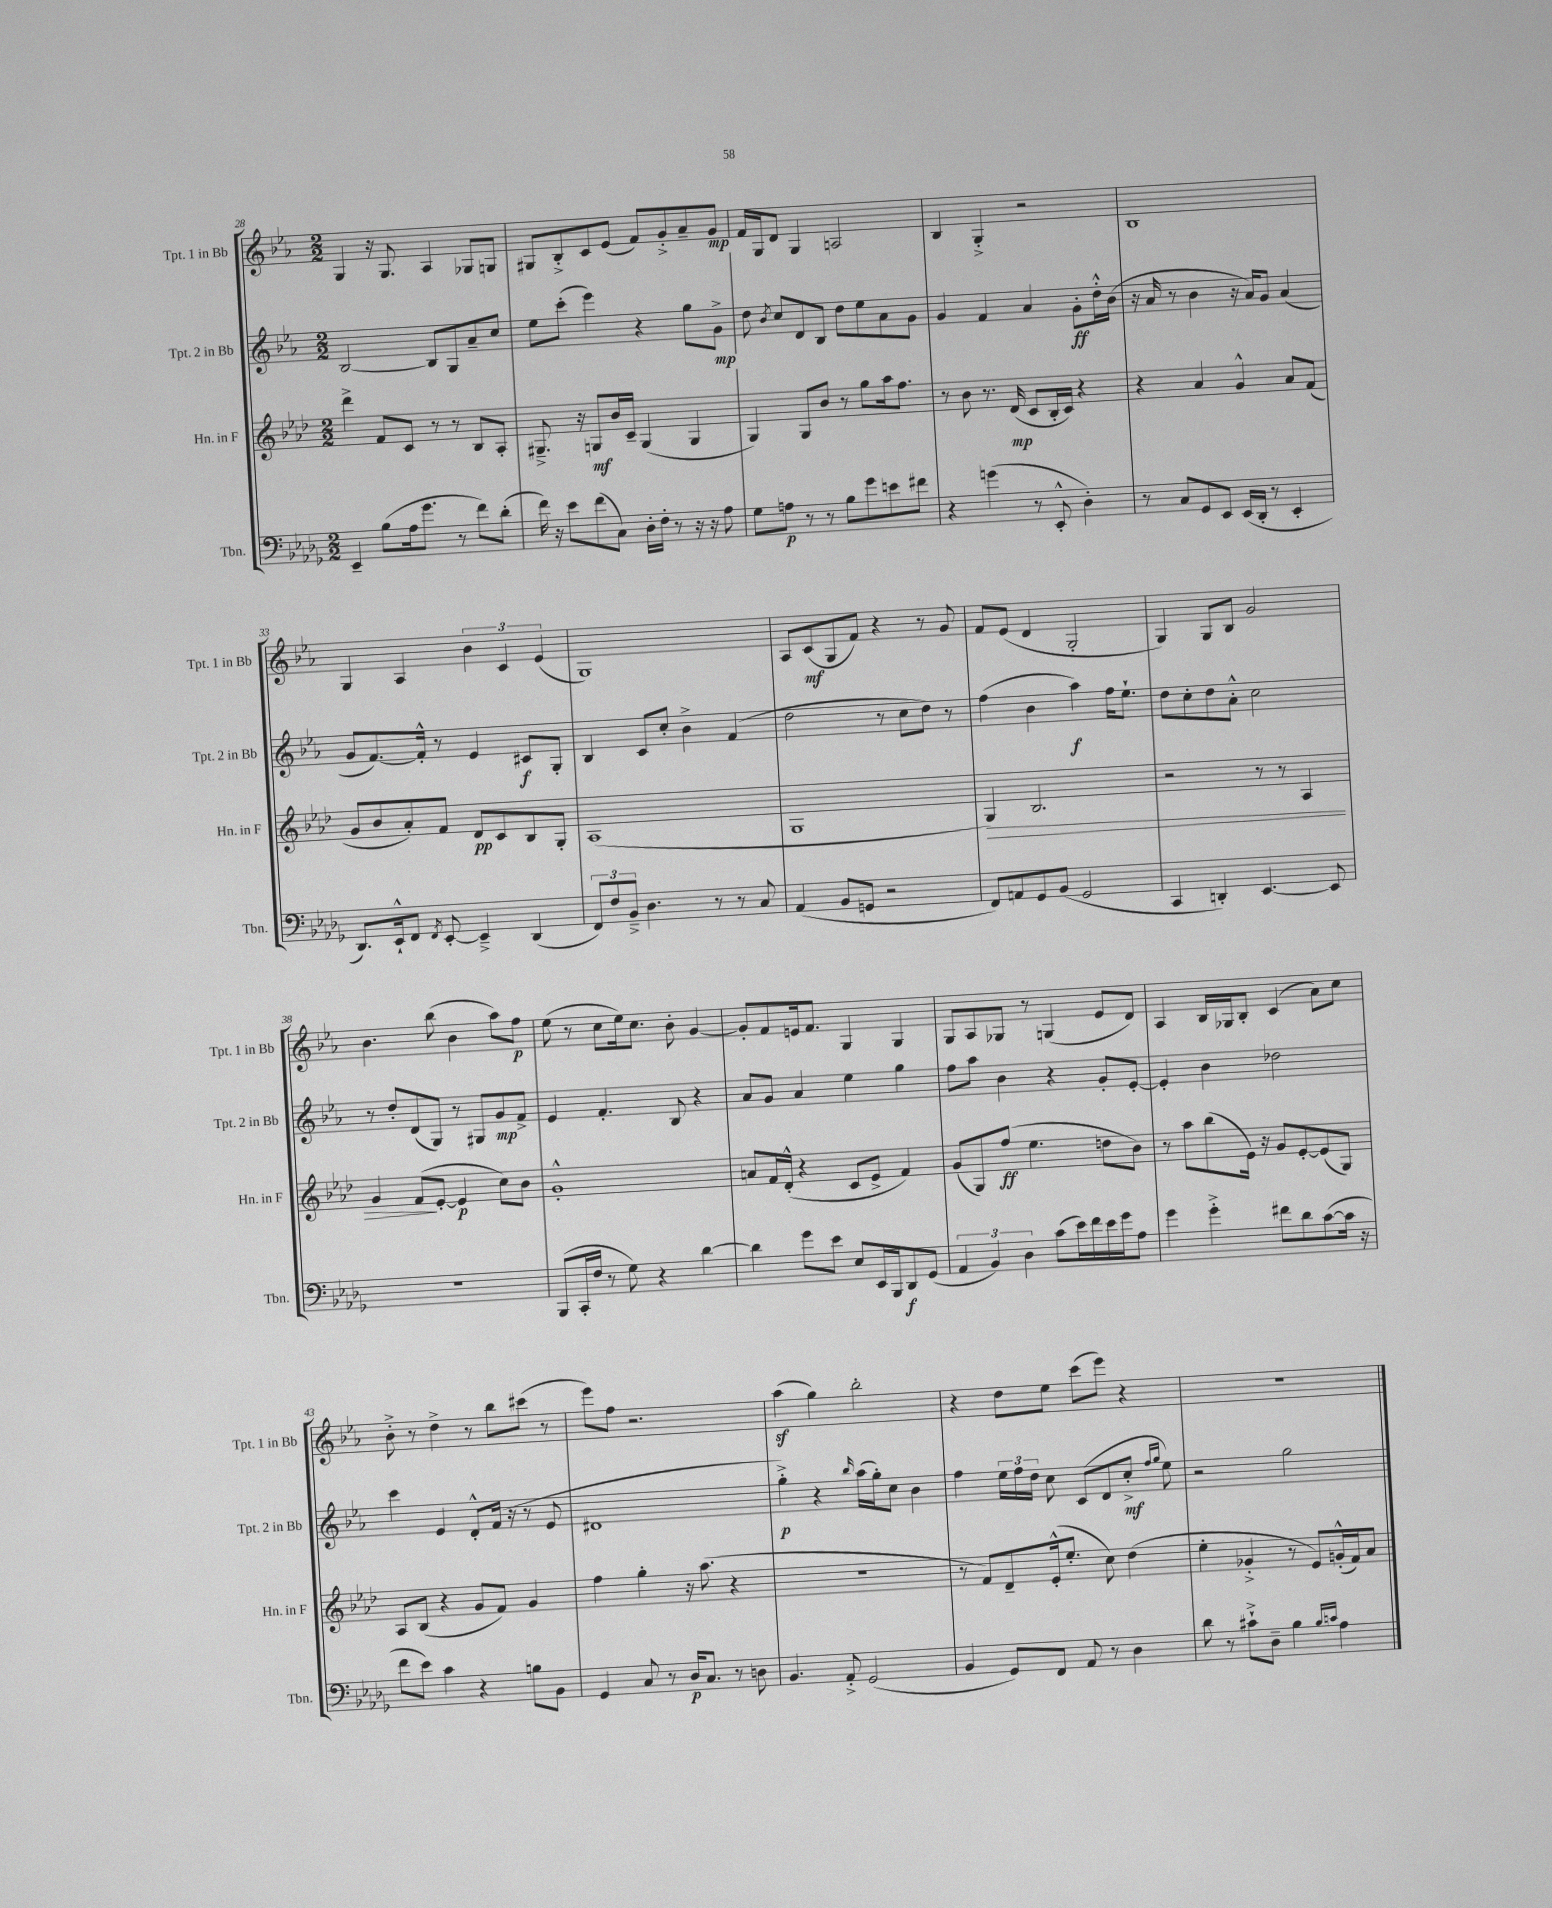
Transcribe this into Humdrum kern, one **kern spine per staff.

**kern	**kern	**kern	**kern
*staff4	*staff3	*staff2	*staff1
*clefF4	*clefG2	*clefG2	*clefG2
*k[b-e-a-d-g-]	*k[b-e-a-d-]	*k[b-e-a-]	*k[b-e-a-]
*M2/2	*M2/2	*M2/2	*M2/2
4EE-~/	4ddd-^\	[2B-/	4G/
(8B-\L	8f/L	.	16r
.	.	.	8.G/
16A-\k	8c/J	.	.
8.g-\J	.	.	.
.	8r	8B-/]L	4A-/
8r	8r	8G/	.
8f\L)	8B-/L	8a-~/	8G-/L
(8d-'\J	8A-'/J	8cc/J	8G/J
=	=	=	=
16f\)	8.G#~^/	8ee-\L	8G#/L
16r	.	.	.
8e-\L	.	(8ccc'\J	8B-'^/
.	16r	.	.
(8f\	8G/L	4eee-\)	8c/
8C\J)	16b-/L	.	(8e-/J
.	16c~/JJ	.	.
16D-'\LL	(4G/	4r	8f/L)
16F'\JJ	.	.	.
8r	.	.	8g'^/
16r	4G/	8gg\L	8a-~/
16r	.	.	.
8A-\	.	8g^\J	8g/J
=	=	=	=
8G-\L	4G/)	8dd\	16f/LL
.	.	.	16G/J
.	.	8qb-/	.
8A\J	.	8cc/L	8d/J
8r	8G/L	8d/	4G/
8r	8b-/J	8B-/J	.
8B-\L	8r	8dd\L	2A/
8g-\	8gg\L	8ee-\	.
8e\	16aa-\k	8a-\	.
.	8.ff\J	.	.
8f#\J	.	8g\J	.
=	=	=	=
4r	8r	4g/	4B-/
.	8b-\	.	.
(4g\	8.r	4f/	4G'^/
.	(16d-/	.	.
8r	8c/L	4a-/	2r
8EE-'^^/	16B-'/L	.	.
.	16c/JJ)	.	.
4D-'\)	4r	8g'\L	.
.	.	16dd'^^\L	.
.	.	(16b-\JJ	.
=	=	=	=
8r	4r	16r	1B-
.	.	16a-/	.
8C/L	.	8r	.
8GG-/	4a-/	4b-\	.
8EE-/J	.	.	.
(16EE-/LL	4g^^/	16r	.
16DD-'/JJ	.	16a-/LK)	.
8r	.	8g/J	.
4EE-'/	8a-/L	(4a-/	.
.	(8f/J	.	.
=	=	=	=
8.DD-/L)	8g/L	8g/L	4G/
.	8b-/	[8.f/)	.
16EE-`^^/k	.	.	.
8FF/J	8a-'/)	.	4A-/
.	.	16f'^^/]Jk	.
8qFF/	.	.	.
[8EE-'/	8f/J	8r	.
4EE-~^/]	8d-/L	4e-/	6b-\
.	8c/	.	.
.	.	.	6c/
(4DD-/	8B-/	8c#/L	.
.	.	.	(6e-/
.	8G'/J	8G'/J	.
=	=	=	=
12FF/L)	(1A-	4B-/	1G)
12F/	.	.	.
12BB-~^/J	.	.	.
4.D-\	.	8c/L	.
.	.	8cc'/J	.
.	.	4b-^\	.
8r	.	.	.
8r	.	(4f/	.
8C/	.	.	.
=	=	=	=
(4AA-/	1G	2dd\	8A-/L
.	.	.	(8c/
8BB-/L	.	.	8G/
8GG/J	.	.	8f/J)
2r	.	8r	4r
.	.	8cc\L	.
.	.	8dd\J)	8r
.	.	8r	8g/
=	=	=	=
8FF/L)	4G/)	(4ff\	8f/L
8AA/	.	.	(8e-/J
8GG-/	2.B-/	4b-\	4d/
(8BB-/J	.	.	.
2GG-/	.	4aa-\)	2G'/
.	.	16ff\LK	.
.	.	8.ee-`\J	.
=	=	=	=
4CC/	2r	8dd\L	4G/)
.	.	8cc'\	.
4DD'/)	.	8dd\	8G/L
.	.	8a-'^^\J	8B-/J
[4.EE-/	8r	2cc\	2g/
.	8r	.	.
.	4A-/	.	.
8EE-/]	.	.	.
=	=	=	=
1r	4g/	8r	4.b-\
.	.	8dd'/L	.
.	(8f/L	(8d/	.
.	[8e-'/J	8G/J)	(8bb-\
.	4e-/]	8r	4b-\
.	.	8G#/L	.
.	8cc\L)	8g/	8aa-\L)
.	8b-\J	8f^/J	8ff\J
=	=	=	=
(8BBB-/L	1g'^^	4e-/	(8ee-\
16CC'/L	.	.	8r
16F/JJ	.	.	.
8r	.	4.f'/	8cc\L
8G-\)	.	.	16ee-\k)
.	.	.	8.cc\J
4r	.	.	.
.	.	8B-/	8b-'\
[4d-\	.	4r	[4g/
=	=	=	=
4d-\]	8a/L	8a-/L	8g'/]L
.	16f/L	8g/J	8f/
.	(16d-'^^/JJ	.	.
8g-\L	4r	4a-/	16e/k
.	.	.	8.f/J
8e-\J	.	.	.
8E-/L	8c/L	4ee-\	4G/
16EE-/L	8e-^/J	.	.
16BBB-/J	.	.	.
8DD-/	4f/)	4gg\	4G/
(8GG-/J	.	.	.
=	=	=	=
6AA-/	(8g/L	8ff\L	8G/L
.	8G/)	8aa-\J	8A-/
6BB-/)	.	.	.
.	(8ff/J	4b-\	8G-/J
6D-\	.	.	.
.	4.ee-\	.	8r
(8c\L	.	4r	(4G/
16e-\L)	.	.	.
16f\	.	.	.
16e-\	8dd\L	8g'/L	8e-/L
16g-\J	.	.	.
8A-\J	8b-\J)	[8e-'/J	8d/J)
=	=	=	=
4g-\	8r	4e-'/]	4A-/
.	8aa-\L	.	.
4g-'^\	(8bb-\	4b-\	16B-/LL
.	.	.	16G-/J
.	16e-\Jk)	.	8B-'/J
.	16r	.	.
8f#\L	8g/L	2dd-\	(4c/
8d-\	[8e-'/	.	.
([8c\	(8e-/]	.	8a-\L)
16c\]Jk	8G/J)	.	8cc\J
16r	.	.	.
=	=	=	=
8f\L	8A-/L	4ccc\	8b-'^\
8e-\J)	(8B-/J	.	8r
4c\	4r	4e-/	4dd^\
4r	8g/L	8d'^^/L	8r
.	8f/J)	(16f/Jk	8bb-\L
.	.	16r	.
8B\L	4g/	8r	(8ccc#\J
8BB-\J	.	8e-/	8r
=	=	=	=
4GG-/	4ff\	1d#	8eee-\L)
.	.	.	8ff\J
8C/	4gg'\	.	2.r
8r	.	.	.
16D-/LK	16r	.	.
8.C/J	(8.aa-\	.	.
8r	4r	.	.
8D\	.	.	.
=	=	=	=
4.BB-/	1r	4gg'^\)	(4aa-\
.	.	4r	4gg\)
8AA-'^/	.	.	.
.	.	16qqbb-/	.
(2GG-/	.	(16aa-\LL	2bb-'\
.	.	16gg'\J)	.
.	.	8cc\J	.
.	.	4b-\	.
=	=	=	=
4BB-/	8r	4ff\	4r
.	8f/L)	.	.
8GG-/L)	8d-~/	24ee-\LL	8dd\L
.	.	24ff\	.
.	.	24dd\JJ	.
8FF/J	(16e-'^^/k	8cc\	8ee-\J
.	8.ee-'/J	.	.
8AA-/	.	(8c/L	(8ccc\L
8r	8cc\)	8d/	8eee-\J)
4D-\	(4dd-\	8cc'^/J	4r
.	.	16qqff/LL	.
.	.	16qqgg/JJ	.
.	.	8ee-\)	.
=	=	=	=
8d-\	4ee-'\	2r	1r
8r	.	.	.
8c#`^\L	4g-'^/	.	.
8D-~\J	.	.	.
4B-\	8r	2gg\	.
.	8e-/L)	.	.
16qqB-/LL	.	.	.
16qqc/JJ	.	.	.
4A-\	(16g'^^/L	.	.
.	16f/J)	.	.
.	8a-/J	.	.
==	==	==	==
*-	*-	*-	*-
